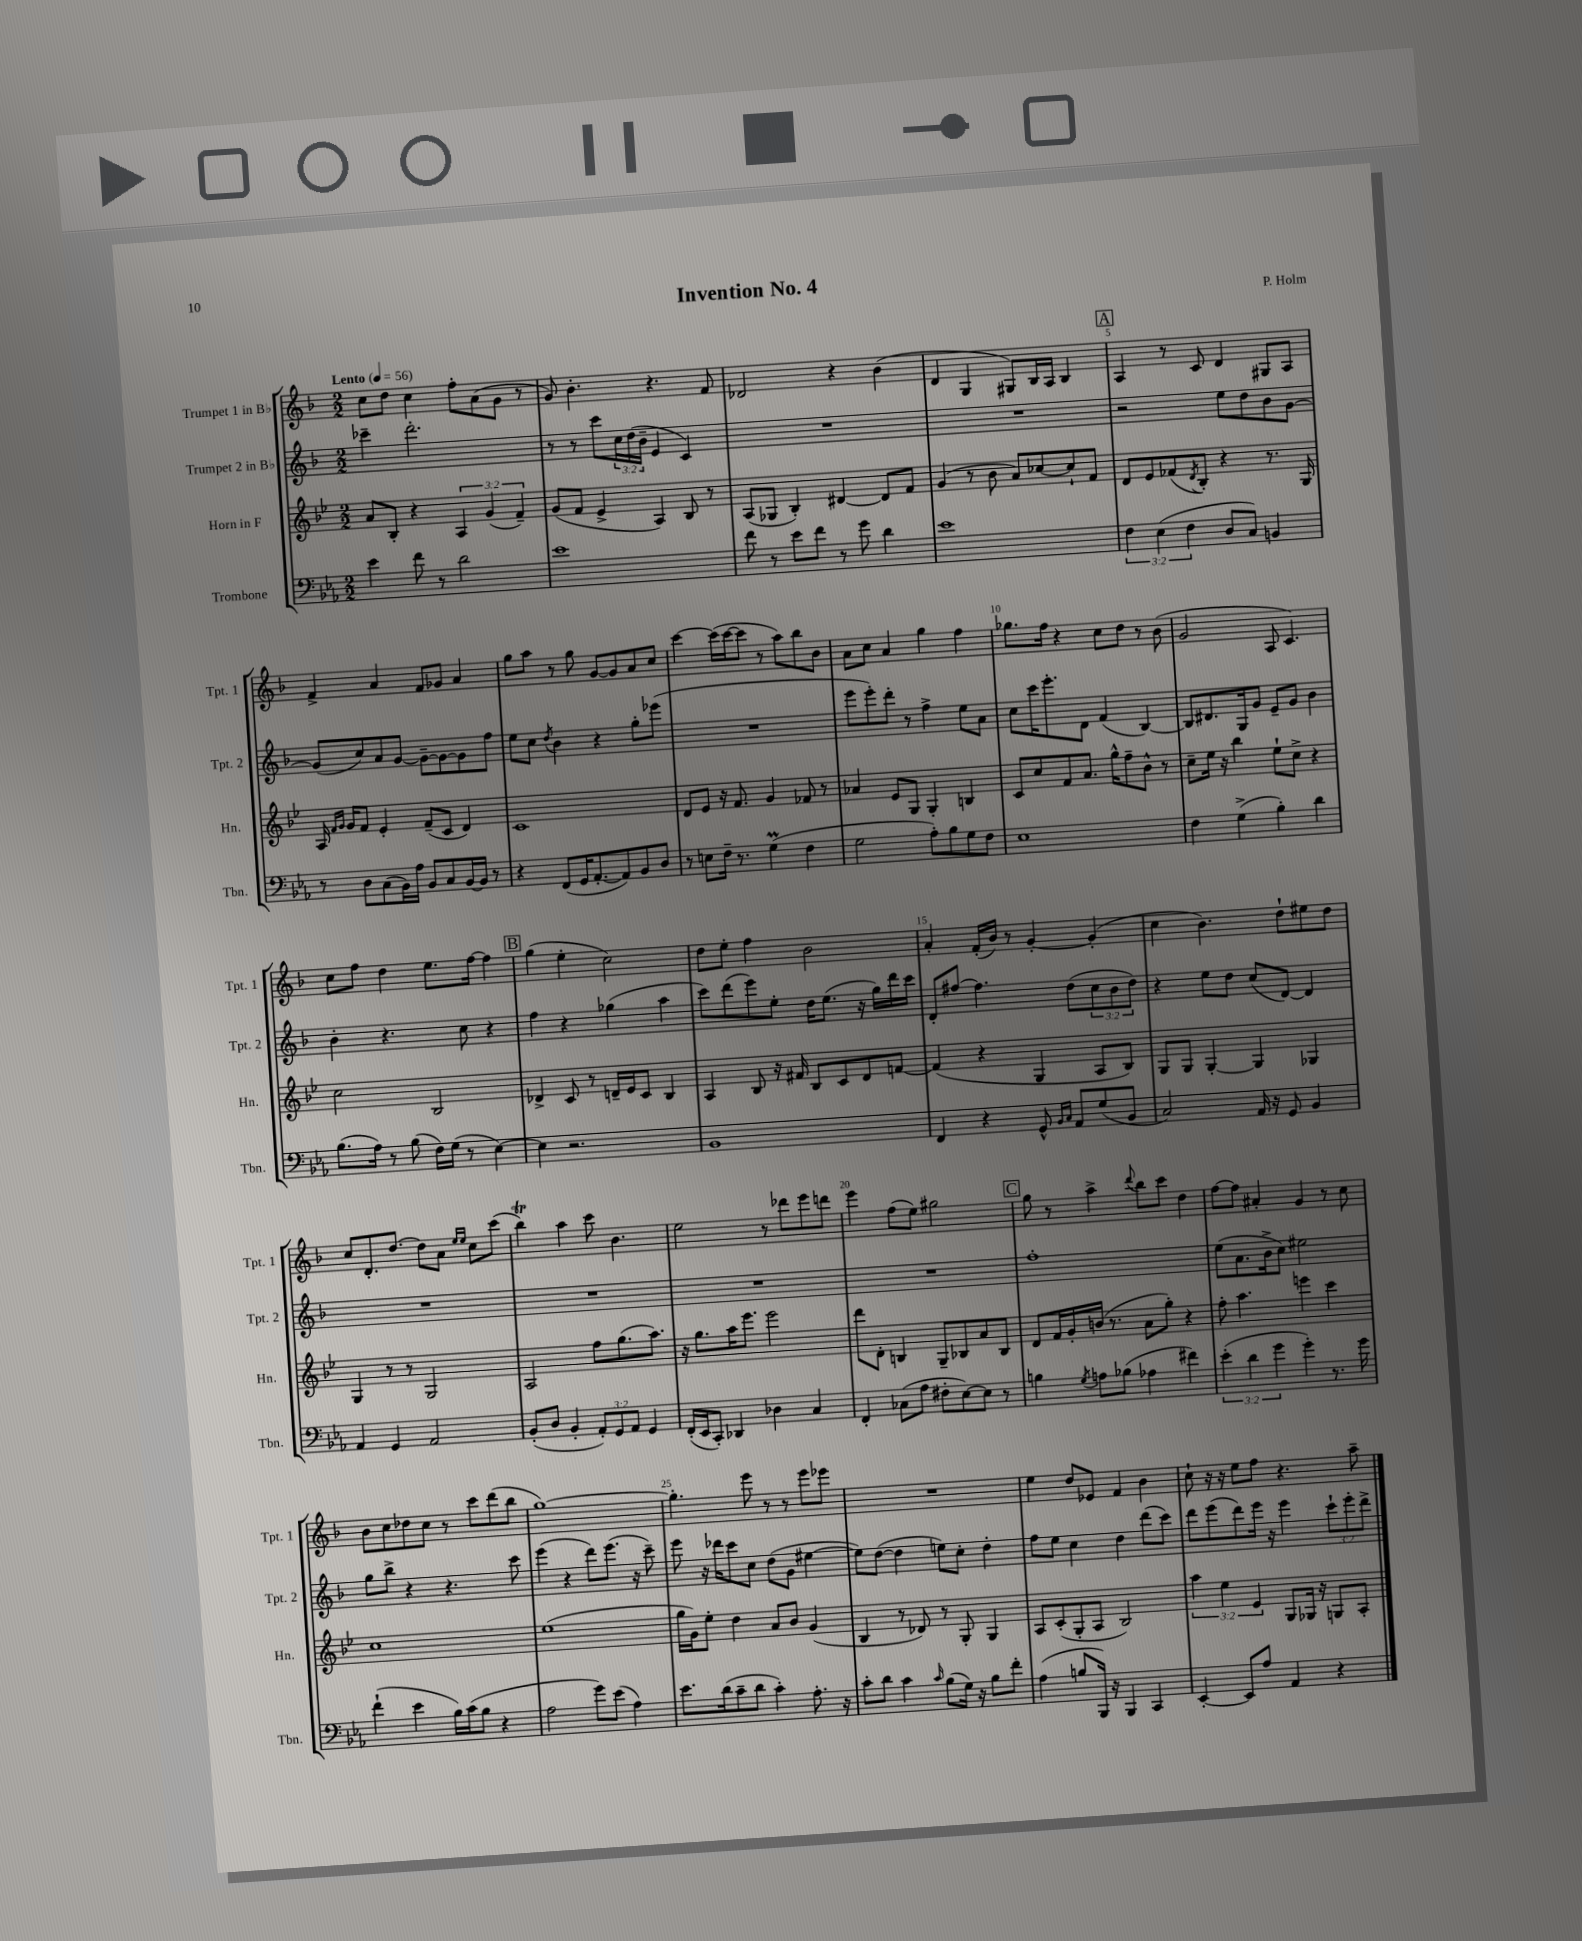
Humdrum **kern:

**kern	**kern	**kern	**kern
*staff4	*staff3	*staff2	*staff1
*clefF4	*clefG2	*clefG2	*clefG2
*k[b-e-a-]	*k[b-e-]	*k[b-]	*k[b-]
*M2/2	*M2/2	*M2/2	*M2/2
*MM56	*MM56	*MM56	*MM56
4e-\	8a/L	4ccc-~\	8cc\L
.	8B-'/J	.	8dd\J
8f\	4r	2.ddd'\	4cc\
8r	.	.	.
2d\	6A/	.	8ff'\L
.	.	.	(8a\
.	(6g/	.	.
.	.	.	8g\J
.	6f~/)	.	.
.	.	.	8r
=	=	=	=
1e-	(8g/L	8r	8g/)
.	8f/J	8r	4.b-'\
.	4e-^/	8ccc\L	.
.	.	24cc\L	.
.	.	(24dd\	.
.	.	24b-~\JJ	.
.	4A/)	4e/	4.r
.	8B-/	4c/)	.
.	8r	.	8f/
=	=	=	=
8f\	(8A/L	1r	2d-/
8r	8G-/J	.	.
8e-\L	4B-'/)	.	.
8f\J	.	.	.
8r	[4d#/	.	4r
8g\	.	.	.
4d\	8d#/]L	.	(4b-\
.	8f/J	.	.
=	=	=	=
1e-	(4g/	1r	4d/
.	8r	.	4G/
.	8b-\	.	.
.	8a/L)	.	8G#/L)
.	[8cc-/	.	16B-/L
.	.	.	16A/JJ
.	8cc-`/]	.	4B-/
.	8f/J	.	.
=	=	=	=
6F\	8d/L	2r	4A/
.	8e-/	.	.
(6E-\	.	.	.
.	(8f-/	.	8r
6F\	.	.	.
.	8qd/	.	.
.	8B-'/J)	.	8c/
8D/L	4r	8ee\L	4d/
8C/J)	.	8dd\	.
4BB/	8.r	8b-\	8G#/L
.	.	[8g\J	8A/J
.	16G/	.	.
=	=	=	=
8r	16A/	(8g/]L	4f^/
.	16qqf/LL	.	.
.	16qqg/JJ	.	.
.	16g/LK	.	.
8D\L	8f/J	8cc/)	.
(8C\	4e-'/	8a/	4a/
16BB-\L)	.	[8g/J	.
16A-\JJ	.	.	.
8BB-/L	(8f~/L	8g~\_L	8f/L
8C/	8c/J	8g\_	8g-/J
[16BB-/L	4d/)	8g\]	4a/
16BB-/]JJ	.	.	.
8r	.	8ff\J	.
=	=	=	=
4r	1c	8ee\L	8gg\L
.	.	8cc\J	8aa\J
.	.	8qdd/	.
(8FF/L	.	4b-\	8r
16GG/K	.	.	8gg\
[8.AA-'/	.	.	.
.	.	4r	[8g/L
8AA-/])	.	.	8g/]
8BB-/	.	8gg'\L	8a/
8D/J	.	(8eee-\J	8cc/J
=	=	=	=
8r	8d/L	1r	[4ccc\
8E\L	8e-/J	.	.
16F~\Jk	16r	.	(16ccc\]LL
8.r	8.f/	.	[16ccc\J
.	.	.	8ccc\]J
(4G\	4g/	.	8r
.	.	.	8aa\L)
4F\	8f-/	.	8bb-\
.	8r	.	8b-\J
=	=	=	=
2G\	4a-/	8eee\L	8a\L
.	.	8eee'\)	8cc\J
.	8e-/L	8ddd'\J	4a/
.	8G/J	8r	.
8A-'\L)	4G'/	4ff^\	4gg\
8B-\	.	.	.
8G\	4B/	8ee\L	4ff\
8F\J	.	8a\J	.
=	=	=	=
1E-	8c/L	8cc\L	8.gg-\L
.	8cc/	16ccc\K	.
.	.	8.eee'\	16ff\Jk
.	8f/	.	4r
.	8.a/J	8d\J	.
.	.	(4f/	8cc\L
.	16gg^^\LK	.	.
.	8ff~\	.	8dd\J
.	8b-^^\J	[4B-/)	8r
.	8r	.	(8b-\
=	=	=	=
4F\	8cc~\L	8B-/]L	2g/
.	16ee-\Jk	8.d#/	.
.	16r	.	.
(4G^\	4bb-\	.	.
.	.	16G/k	.
.	.	8g/J	.
4B-'\)	8ee-`\L	8e~/L	8A/
.	8cc^\J	8g/J	4.c/)
4d\	4r	4b-\	.
=	=	=	=
(8.B-\L	2cc\	4b-'\	8cc\L
.	.	.	8ff\J
16A-\Jk)	.	.	.
8r	.	4.r	4dd\
(8B-\	.	.	.
16F\LL)	2B-/	.	8.ee\L
(16G\JJ	.	.	.
8r	.	8cc\	.
.	.	.	[16ff\Jk
[4E-\)	.	4r	4ff\]
=	=	=	=
4E-\]	4d-^/	4ff\	(4gg\
2.r	8c/	4r	4ee'\
.	8r	.	.
.	16d~/LL	(4gg-\	2cc\)
.	16e-/J	.	.
.	8c/J	.	.
.	4B-/	4aa\	.
=	=	=	=
1BB-	4A/	8ccc\L)	8dd\L
.	.	(8ddd\	8ee'\J
.	8B-/	8eee\)	4ff\
.	16r	8ee'\J	.
.	16f#/	.	.
.	8B-/L	16dd\LK	2b-\
.	.	(8.ee\J	.
.	8c/	.	.
.	8d/	16r	.
.	.	16gg\LL)	.
.	[8f/J	16ddd\	.
.	.	16ccc\JJ	.
=	=	=	=
4FF/	(4f/]	8d'/L	4a'/
.	.	[8ff#/J	.
4r	4r	4.ff#\]	(16f'/LL
.	.	.	16b-/JJ)
.	.	.	8r
8GG^^/	4G/	.	[4g'/
16qqBB-/LL	.	.	.
16qqC/JJ	.	.	.
8AA-/L	.	(8dd\L	.
(8G/	8A/L	12cc\	(4g'/]
.	.	12b-\	.
8BB-/J	8B-/J)	.	.
.	.	12dd\J)	.
=	=	=	=
2C/)	8G/L	4r	4cc\
.	8G/J	.	.
.	[4G'/	8ee\L	4.b-\)
.	.	8dd\J	.
16AA-/	4G/]	(8cc/L	.
16r	.	.	.
8GG/	.	[8d/J)	8dd`\L
4BB-/	4G-/	4d/]	8ee#\
.	.	.	8dd\J
=	=	=	=
4AA-/	4G/	1r	8cc/L
.	.	.	8.d'/
4GG/	8r	.	.
.	.	.	[8.dd/J
.	8r	.	.
2AA-/	2G/	.	8dd\]L
.	.	.	8a\J
.	.	.	16qqee/LL
.	.	.	16qqee/JJ
.	.	.	8cc\L
.	.	.	(8ccc\J
=	=	=	=
(8BB-'/L	2A/	1r	4bb-\)
8D/J	.	.	.
4BB-'/	.	.	4aa\
12AA-'/L)	8ff\L	.	8ccc\
12GG/	.	.	.
.	(8.gg\	.	4.b-\
12AA-/J	.	.	.
4GG/	.	.	.
.	8.aa\J)	.	.
=	=	=	=
(16FF'/LL	16r	1r	2ee\
16EE-/J	8.gg\L	.	.
8CC'/J)	.	.	.
4DD-/	16aa\K	.	.
.	8.eee-\J	.	.
4D-\	2eee-\	.	8r
.	.	.	8ddd-\L
4C/	.	.	8eee\
.	.	.	8ddd\J
=	=	=	=
4FF'/	8ddd\L	1r	4eee\
.	8d'\J	.	.
(8C-\L	4B/	.	(8ff\L
8A-\J	.	.	8ee\J)
8F#'\L	8G~/L	.	2gg#\
[8E-\)	8B-/	.	.
8E-\]J	8a/	.	.
8r	8B-/J	.	.
=	=	=	=
4B\	8d/L	1ff'	8gg\
.	16f/L	.	8r
.	16g'/	.	.
8qG/	.	.	.
8A\L	(16b/JJ	.	4aa^\
.	8.r	.	.
(8B-\J	.	.	.
.	.	.	8qqddd/
4A-\	8a\L	.	8bb-\L
.	8gg'\J)	.	8ccc\J
4f#\)	4r	.	4dd\
=	=	=	=
(6e-'\	8ff'\	(8ee\L	[8ff\L
.	4.aa\	8.a\	8ff\]J
6d\	.	.	.
.	.	.	4a#'/
.	.	16b-^\k	.
6g\	.	.	.
.	.	8cc\J)	.
4g'\)	4eee\	2ee#\	4g/
8.r	4ccc\	.	8r
.	.	.	8cc\
16g\	.	.	.
=	=	=	=
(4f`\	1cc	8gg\L	8b-\L
.	.	8bb-^\J	8cc\
4e-\	.	4r	8dd-\
.	.	.	8cc\J
16B-\LL)	.	4.r	8r
(16c\J	.	.	.
8B-\J	.	.	8ccc\L
4r	.	.	(8ddd\
.	.	8ccc\	8bb-\J
=	=	=	=
2A-\	(1ee-	(4eee\	[1gg)
.	.	4r	.
8g\L)	.	8ddd\L)	.
(8e-\J	.	(8.eee\J	.
4A-\)	.	.	.
.	.	16r	.
.	.	8ccc~\)	.
=	=	=	=
8.e-\L	16gg\LL	8eee\	4.gg'\]
.	16g\J)	.	.
.	8ee-'\J	16r	.
(16d\k	.	16ddd-\LK	.
8c~\	4dd\	8ccc\	.
8d\J	.	8cc\J	8eee\
4c'\)	8a/L	(8dd\L	8r
.	8b-/J	8g\J	8r
8.A-'\	(4g/	[4ee#\	8eee\L
.	.	.	8eee-\J
16r	.	.	.
=	=	=	=
8c'\L	4B-/	8ee#\]L)	1r
8d\J	.	([8dd\J	.
4c\	8r	4dd\]	.
.	8d-/)	.	.
16qqc/	.	.	.
(8B-\L	8r	8ee\L)	.
16G\Jk)	8G'/	8cc'\J	.
16r	.	.	.
8B-\L	4G/	4dd'\	.
8f'\J	.	.	.
=	=	=	=
(4A-\	8A/L	8ff\L	4ee\
.	(8c'/	8ee\J	.
8B/L	8G'/	4cc\	8dd/L
16BBB-/Jk)	8A/J	.	8e-/J
16r	.	.	.
4BBB-/	2B-/)	4dd\	4f/
4CC/	.	(8ddd\L	4b-\
.	.	8ccc\J)	.
=	=	=	=
[4EE-'/	6aa\	8ddd\L	8cc`\
.	.	(8eee\	16r
.	6ee-\	.	.
.	.	.	16r
8EE-/]L	.	8ddd\)	8ee\L
.	6e-/	.	.
8A-/J	.	16eee\Jk	8ff\J
.	.	16r	.
4AA-/	8G/L	4eee\	4.r
.	16G-/Jk	.	.
.	16r	.	.
4r	8G/L	12ccc`\L	.
.	.	12eee'\	.
.	8A'/J	.	8aa~\
.	.	12ddd^\J	.
==	==	==	==
*-	*-	*-	*-
